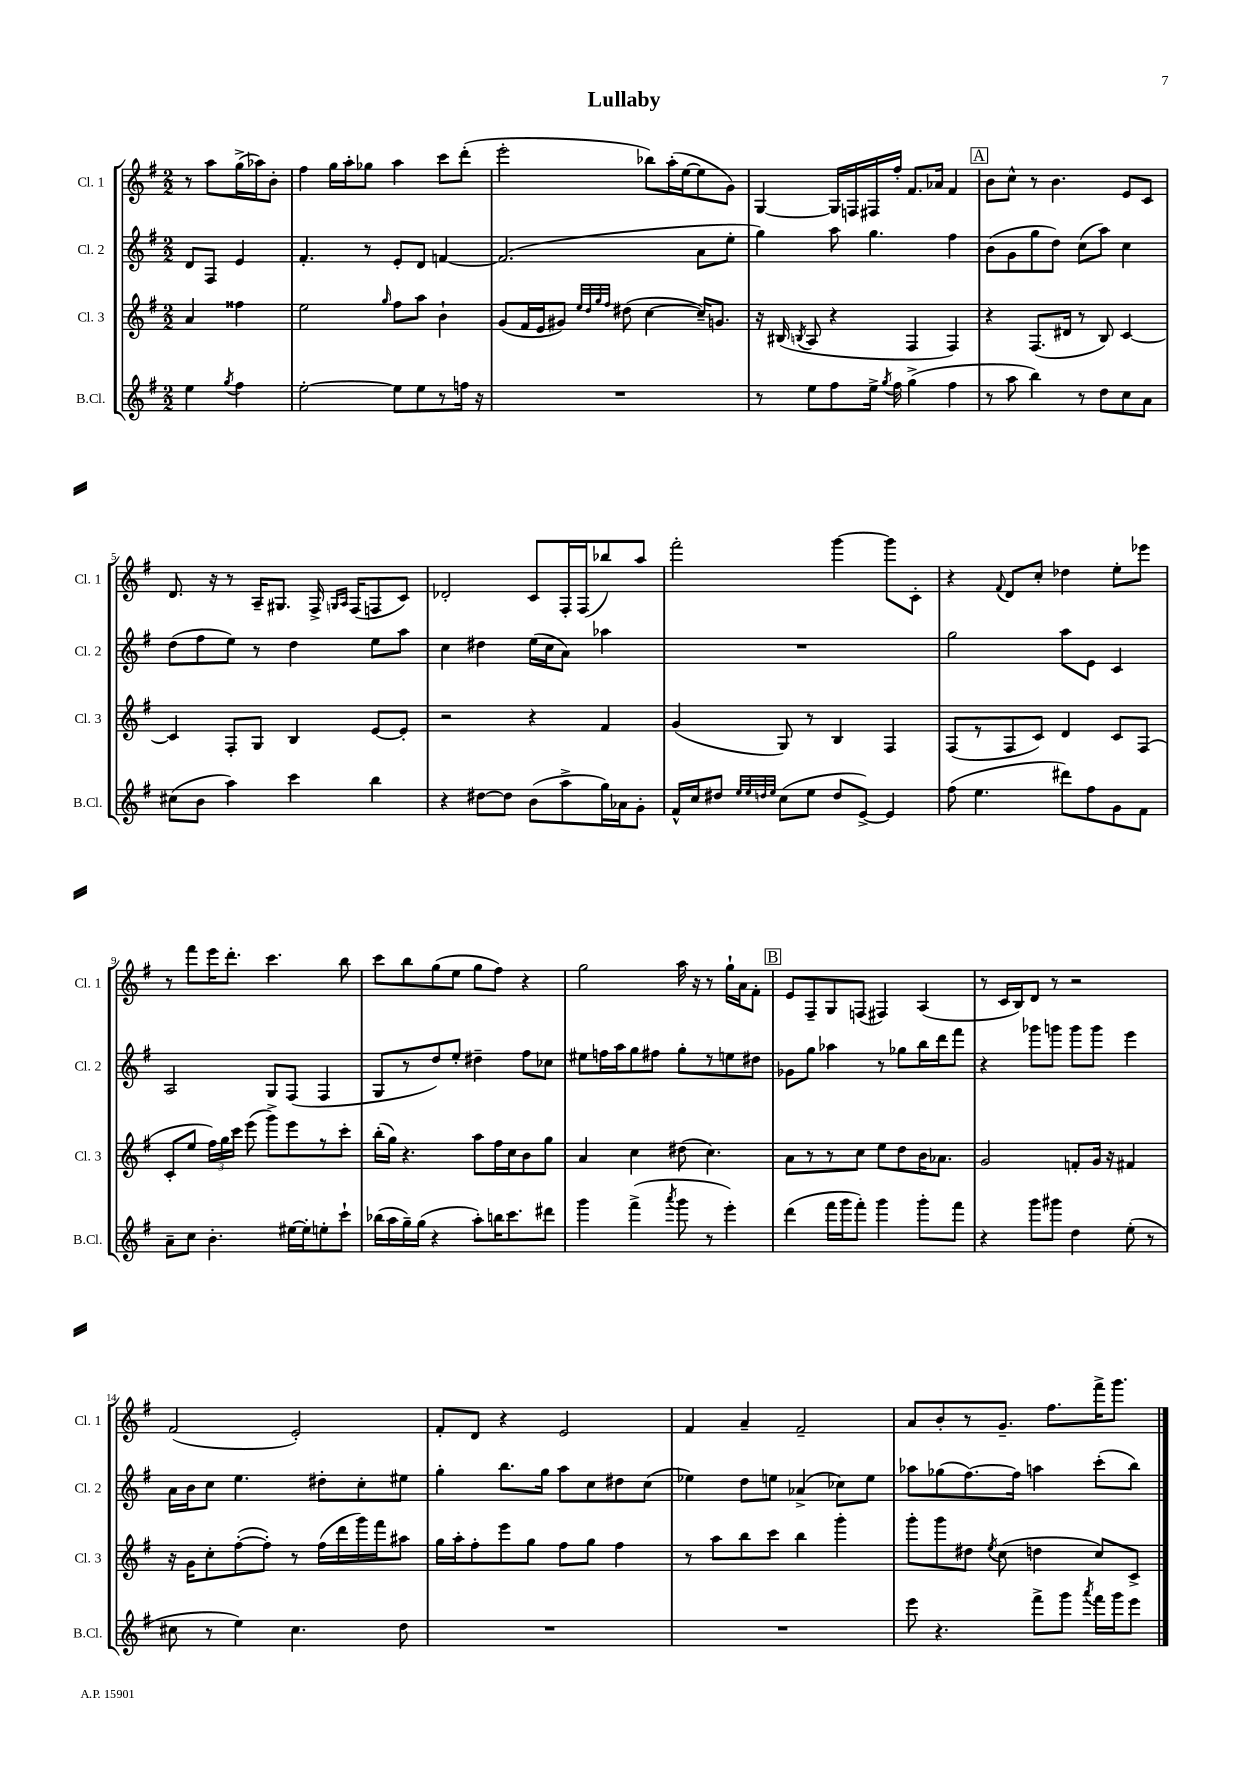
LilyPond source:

\header { title = "Lullaby" }
<<
\new StaffGroup <<
\new Staff = "s0" \with { instrumentName = "Cl. 1" shortInstrumentName = "Cl. 1" } {
    \clef treble \key g \major \numericTimeSignature \time 2/2 \partial 2
    \autoBeamOff r8 a''8[ g''16->( aes''16) b'8]-. |
    fis''4 g''16[ a''16-. ges''8] a''4 c'''8[ d'''8]-.( |
    e'''2-. bes''8[) a''16-.( e''16~ e''8 g'8]) |
    g4~ g16[ f16 fis16 fis''16]-. fis'8.[ aes'16] fis'4 |
    \mark \markup { \box "A" } b'8[ c''8]-^ r8 b'4. e'8[ c'8] |
    d'8. r16 r8 a16[-- gis8.] fis16-> \grace { g16[ a16] } fis16[( f8 c'8]) |
    des'2-. c'8[ fis16-. fis16( bes''8) a''8] |
    fis'''2-. g'''4~ g'''8[ c'8]-. |
    r4 \appoggiatura { fis'8 } d'8[ c''8]-. des''4 e''8[-. ees'''8] |
    r8 fis'''8[ e'''16 d'''8.]-. c'''4. b''8 |
    c'''8[ b''8 g''8( e''8] g''8[ fis''8]) r4 |
    g''2 a''16 r16 r8 g''16[-! a'16 fis'8]-. |
    \mark \markup { \box "B" } e'8[ fis8-- g8 f8]( fis4) a4( |
    r8 c'16[ b16) d'8] r8 r2 |
    fis'2( e'2-.) |
    fis'8[-. d'8] r4 e'2 |
    fis'4 a'4-- fis'2-- |
    a'8[ b'8-. r8 g'8.]-- fis''8.[ fis'''16-> g'''8.] \bar "|." |
}
\new Staff = "s1" \with { instrumentName = "Cl. 2" shortInstrumentName = "Cl. 2" } {
    \clef treble \key g \major \numericTimeSignature \time 2/2 \partial 2
    \autoBeamOff d'8[ fis8] e'4 |
    fis'4.-. r8 e'8[-. d'8] f'4~ |
    f'2.( a'8[ e''8]-. |
    g''4) a''8 g''4. fis''4 |
    \mark \markup { \box "A" } b'8[( g'8 g''8 d''8]) c''8[( a''8]) c''4 |
    d''8[( fis''8 e''8]) r8 d''4 e''8[ a''8] |
    c''4 dis''4 e''16[( c''16 a'8]) aes''4 |
    R1 |
    g''2 a''8[ e'8] c'4 |
    a2 g8[ fis8]( fis4 |
    g8[ r8 d''8) e''8]-. dis''4-- fis''8[ ces''8] |
    eis''8[ f''16 a''16 g''8 fis''8] g''8[-. r8 e''8 dis''8] |
    \mark \markup { \box "B" } ges'8[ g''8] aes''4 r8 ges''8[ b''16 d'''16 fis'''8] |
    r4 ges'''8[ g'''8] g'''8[ g'''8] e'''4 |
    a'16[ b'16 c''8] e''4. dis''8[-. c''8-. eis''8] |
    g''4-. b''8.[ g''16] a''8[ c''8 dis''8 c''8]( |
    ees''4) d''8[ e''8] aes'4->( ces''8[) e''8] |
    aes''8[ ges''8( fis''8.~) fis''16] a''4 c'''8[-.( b''8]) \bar "|." |
}
\new Staff = "s2" \with { instrumentName = "Cl. 3" shortInstrumentName = "Cl. 3" } {
    \clef treble \key g \major \numericTimeSignature \time 2/2 \partial 2
    \autoBeamOff a'4 fisis''4 |
    e''2 \grace { g''16 } fis''8[ a''8] b'4-! |
    g'8[( fis'16 e'16 gis'8]) \grace { e''32[ d''32 g''32 fis''32] } dis''8( c''4~ c''16[--) g'8.] |
    r16 bis16( \acciaccatura { b8 } a8 r4 fis4 fis4) |
    \mark \markup { \box "A" } r4 fis8.[( dis'16] r8 b8) c'4~ |
    c'4 fis8[-. g8] b4 e'8[~ e'8]-. |
    r2 r4 fis'4 |
    g'4( g8) r8 b4 fis4 |
    fis8[( r8 fis8 c'8]) d'4 c'8[ fis8]( |
    c'8[-. e''8] \tuplet 3/2 { fis''16[) g''16 c'''16] } e'''8( g'''8[->) e'''8 r8 c'''8]-. |
    b''16[-.( g''16]) r4. a''8[ fis''16 c''16 b'8 g''8] |
    a'4 c''4 dis''8( c''4.) |
    \mark \markup { \box "B" } a'8[ r8 r8 c''8] e''8[ d''8 b'16 aes'8.] |
    g'2 f'8[-. g'16] r16 fis'4 |
    r16 g'16[ c''8-. fis''8~-.( fis''8]-.) r8 fis''16[( d'''16 g'''16) fis'''16 ais''8] |
    g''16[ a''16-. fis''8-. e'''8 g''8] fis''8[ g''8] fis''4 |
    r8 a''8[ b''8 c'''8] b''4 g'''4-. |
    g'''8[-. g'''8 dis''8] \acciaccatura { e''8 } c''8( d''4 c''8[) c'8]-> \bar "|." |
}
\new Staff = "s3" \with { instrumentName = "B.Cl." shortInstrumentName = "B.Cl." } {
    \clef treble \key g \major \numericTimeSignature \time 2/2 \partial 2
    \autoBeamOff e''4 \acciaccatura { g''8 } fis''4 |
    e''2~-. e''8[ e''8 r8 f''16] r16 |
    R1 |
    r8 e''8[ fis''8 e''16]-> \acciaccatura { g''8 } fis''16 g''4->( fis''4 |
    \mark \markup { \box "A" } r8 a''8 b''4) r8 d''8[ c''8 a'8] |
    cis''8[( b'8] a''4) c'''4 b''4 |
    r4 dis''8[~ dis''8] b'8[( a''8-> g''16) aes'16 g'8]-. |
    fis'16[-^ c''16 dis''8] \grace { e''32[ e''32 d''32 e''32] } c''8[( e''8] d''8[ e'8]~->) e'4 |
    fis''8( e''4. dis'''8[) fis''8 g'8 fis'8] |
    a'8[-- c''8] b'4.-. eis''16[~ eis''16-. e''8-. c'''8]-! |
    bes''16[( a''16 g''16--) g''16]( r4 a''8[-.) b''16 c'''8. dis'''8] |
    g'''4 fis'''4->( \acciaccatura { a'''8 } g'''8 r8 e'''4-.) |
    \mark \markup { \box "B" } d'''4( fis'''16[ g'''16 fis'''8]-.) g'''4 g'''8[-. fis'''8] |
    r4 g'''8[ gis'''8] d''4 e''8-.( r8 |
    cis''8 r8 e''4) cis''4. d''8 |
    R1 |
    R1 |
    e'''8 r4. fis'''8[-> g'''8] \acciaccatura { a'''8 } fis'''16[ g'''16 e'''8] \bar "|." |
}
>>
>>
